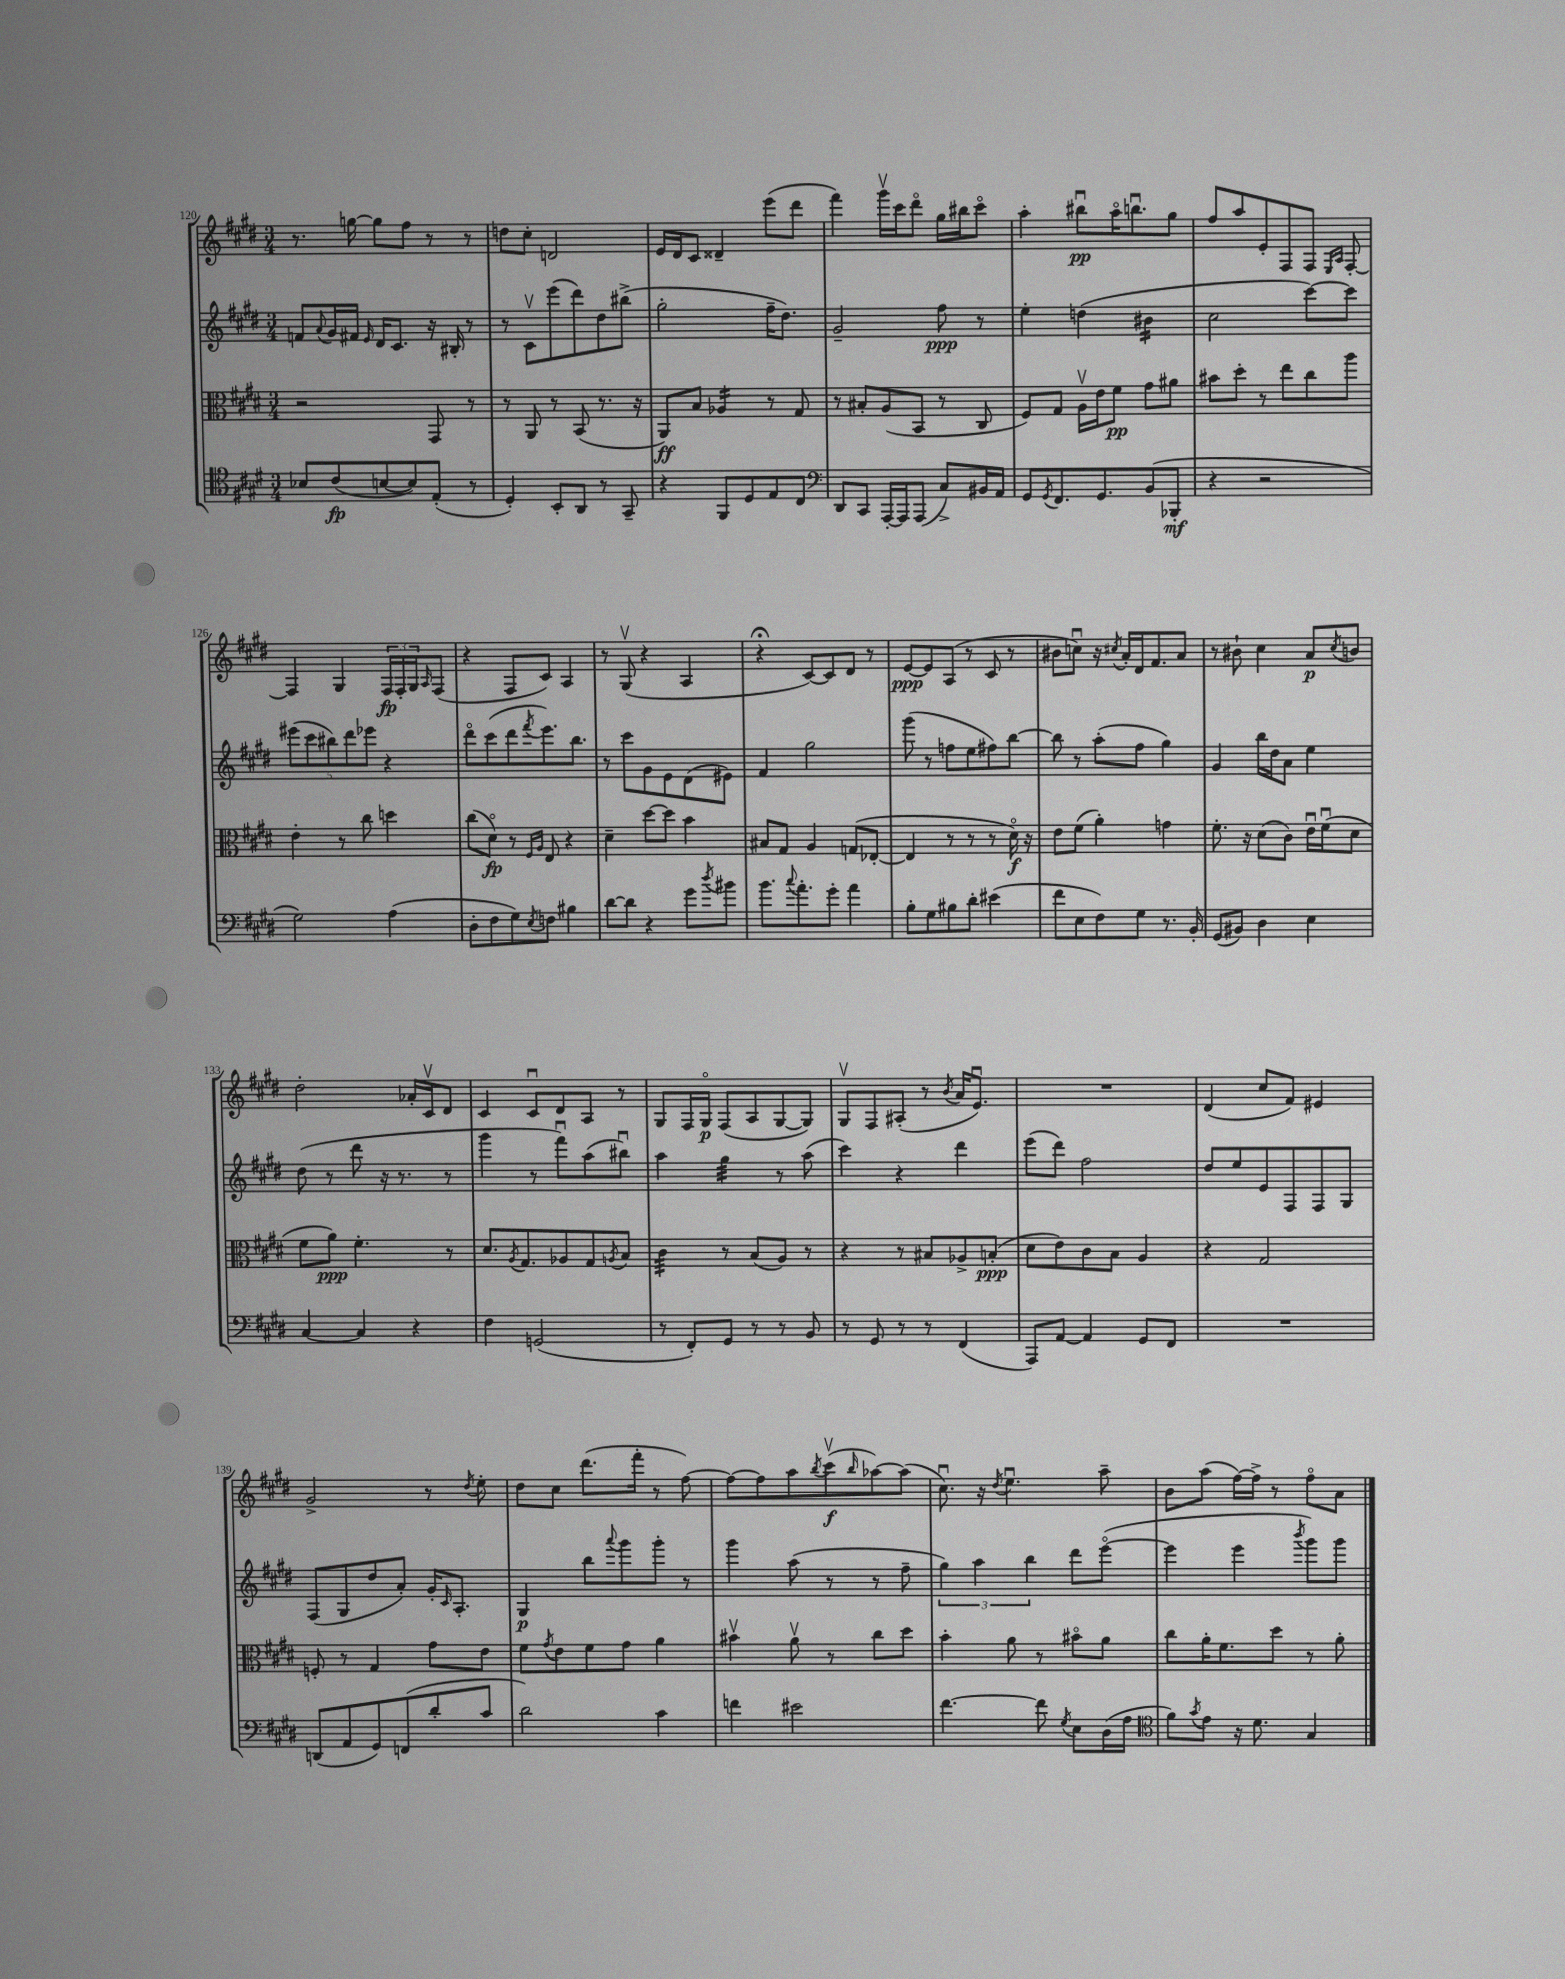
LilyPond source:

<<
\new StaffGroup <<
\new Staff = "s0" {
    \clef treble \key e \major \numericTimeSignature \time 3/4
    r8. g''16~ g''8 fis''8 r8 r8 |
    d''8 cis''8-. d'2 |
    e'16 dis'16 cis'8 disis'4-- e'''8( dis'''8 |
    fis'''4) gis'''16\upbow cis'''16 dis'''8\flageolet gis''16 bis''16 cis'''8\flageolet |
    a''4-. bis''8\downbow\pp a''16\flageolet b''8.\downbow gis''8 |
    fis''8 a''8 e'8-. fis8 fis8 \grace { e16 a16 } fis8~-. |
    fis4 gis4 \tuplet 3/2 { fis16\fp fis16-. gis16 } \grace { a16 } fis8( |
    r4 fis8 cis'8) a4 |
    r8 gis8\upbow( r4 a4 |
    r4\fermata cis'8~) cis'8 dis'8 r8 |
    e'8~\ppp e'8 a8( r8 cis'8 r8 |
    bis'8 c''8\downbow) r16 \acciaccatura { cis''8 } a'16-. dis'16 fis'8. a'8 |
    r8 bis'8-! cis''4 a'8\p \acciaccatura { cis''8 } b'8 |
    dis''2-. aes'16-. cis'16\upbow dis'8 |
    cis'4 cis'8\downbow dis'8 a8 r8 |
    gis8 fis16 gis16\flageolet\p fis8( a8 gis8~ gis8) |
    gis8\upbow fis8 ais8-.( r8 \acciaccatura { b'8 } a'16 e'8.\downbow) |
    R2. |
    dis'4( cis''8 fis'8) eis'4 |
    gis'2-> r8 \acciaccatura { dis''8 } e''8-. |
    dis''8 cis''8 dis'''8.( fis'''16-. r8 fis''8~) |
    fis''8~ fis''8 a''8 \acciaccatura { b''8 } cis'''8\upbow\f( \grace { b''16 } aes''8~) aes''8( |
    cis''8.\downbow) r16 \acciaccatura { dis''8 } e''4.\downbow a''8-- |
    b'8 a''8( fis''16~) fis''16-> r8 fis''8\flageolet a'8 \bar "|." |
}
\new Staff = "s1" {
    \clef treble \key e \major \numericTimeSignature \time 3/4
    f'8 \appoggiatura { a'8 } gis'16 fis'16 \grace { e'16 } dis'16 cis'8. r16 bis16-. r8 |
    r8 cis'8\upbow e'''8( dis'''8) dis''8 bis''8->( |
    gis''2-. fis''16-- dis''8.) |
    gis'2-- fis''8\ppp r8 |
    e''4-. d''4( bis'4:16 |
    cis''2 cis'''8~) cis'''8 |
    \tuplet 5/4 { eis'''8( cis'''8 bis''8) dis'''8 ees'''8 } r4 |
    dis'''8\flageolet cis'''8( dis'''8 \acciaccatura { fis'''8 } e'''8.) b''8. |
    r8 cis'''8 gis'8 e'8 dis'8( eis'8) |
    fis'4 gis''2 |
    gis'''8( r8 f''8 e''8 fis''8) b''8~ |
    b''8 r8 a''8-.( fis''8 gis''4) |
    gis'4 b''16 dis''16 a'8 e''4 |
    dis''8( r8 dis'''8 r16 r8. r8 |
    gis'''4 r8 fis'''8\downbow) a''8( bis''8\downbow) |
    a''4 gis''4:32 r8 a''8( |
    cis'''4) r4 dis'''4 |
    e'''8( dis'''8) fis''2 |
    dis''8 e''8 e'8 fis8 fis8 gis8 |
    fis8( gis8 dis''8 a'8-.) gis'16-. \grace { cis'16 } a8.-. |
    gis4\p b''8 \appoggiatura { a'''8 } gis'''8 gis'''8-. r8 |
    gis'''4 a''8( r8 r8 fis''8-- |
    \tuplet 3/2 { gis''4) a''4 b''4 } dis'''8 e'''8~\flageolet( |
    e'''4 e'''4 \acciaccatura { b'''8 } gis'''8) gis'''8 \bar "|." |
}
\new Staff = "s2" {
    \clef alto \key e \major \numericTimeSignature \time 3/4
    r2 gis,8 r8 |
    r8 a,8 r8 b,8( r8. r16 |
    a,8\ff) b8 aes4:16 r8 gis8 |
    r8 bis8-. a8( b,8 r8 cis8 |
    fis8) gis8 a16\upbow e'16 fis'8\pp gis'8 ais'8 |
    bis'8 dis''8-. r8 e''8 cis''8 a''8 |
    e'4-. r8 cis''8 d''4 |
    cis''8( dis'8\flageolet\fp) r8 \grace { fis16 a16 } e8 r4 |
    dis'4-- dis''8~ dis''8 b'4 |
    bis8 gis8 a4 g8( ees8~-. |
    ees4 r8 r8 r8 dis'16\flageolet\f) r16 |
    e'8 fis'8( a'4-.) g'4 |
    fis'8.-. r16 dis'8( cis'8) e'16\downbow fis'16\downbow( dis'8 |
    fis'8 a'8\ppp) fis'4.-. r8 |
    dis'8. \acciaccatura { a8 } gis8. aes8 gis8 \acciaccatura { a8 } b8 |
    cis'4:32 r8 b8( a8) r8 |
    r4 r8 bis8 aes8-> b8-.\ppp( |
    dis'8 e'8) cis'8 b8 a4 |
    r4 gis2 |
    f8-. r8 gis4 gis'8 e'8 |
    fis'8 \acciaccatura { gis'8 } e'8 fis'8 gis'8 a'4 |
    bis'4\upbow a'8\upbow r8 cis''8 dis''8 |
    b'4-. a'8 r8 bis'8\flageolet a'8 |
    cis''8 a'16-. fis'8. dis''8 r8 a'8-. \bar "|." |
}
\new Staff = "s3" {
    \clef tenor \key e \major \numericTimeSignature \time 3/4
    bes8 cis'8\fp( b8~ b8) e8-.( r8 |
    dis4-.) b,8-. a,8 r8 gis,8-- |
    r4 fis,8 dis8 e8 cis8 |
    \clef bass dis,8 cis,8 a,,16~-. a,,16 a,,8( cis8->) bis,16 a,16 |
    gis,8 \acciaccatura { gis,8 } fis,8. gis,8. b,8( bes,,8-.\mf |
    r4 r2 |
    gis2) a4( |
    dis8-. fis8 gis8) \acciaccatura { e8 } f8 bis4 |
    dis'8~ dis'8 r4 gis'8 \acciaccatura { dis''8 } bis'8 |
    b'8. \appoggiatura { cis''8 } a'8.-. gis'8-. a'4 |
    b8-. gis8 bis8 dis'8-. eis'4( |
    fis'8 e8 fis8) gis8 r8. b,16-. |
    gis,8( bis,8) dis4 e4 |
    cis4~ cis4 r4 |
    fis4 g,2( |
    r8 fis,8-.) gis,8 r8 r8 b,8 |
    r8 gis,8 r8 r8 fis,4( |
    a,,8) a,8~ a,4 gis,8 fis,8 |
    R2. |
    d,8( a,8 gis,8) f,8( dis'8-. cis'8 |
    dis'2) cis'4 |
    f'4 eis'2 |
    fis'4.~ fis'8 \acciaccatura { gis8 } e8 dis16( a16 |
    \clef tenor fis'8) \acciaccatura { gis'8 } e'8 r16 dis'8. gis4 \bar "|." |
}
>>
>>
\layout { \context { \Score currentBarNumber = #120 } }
